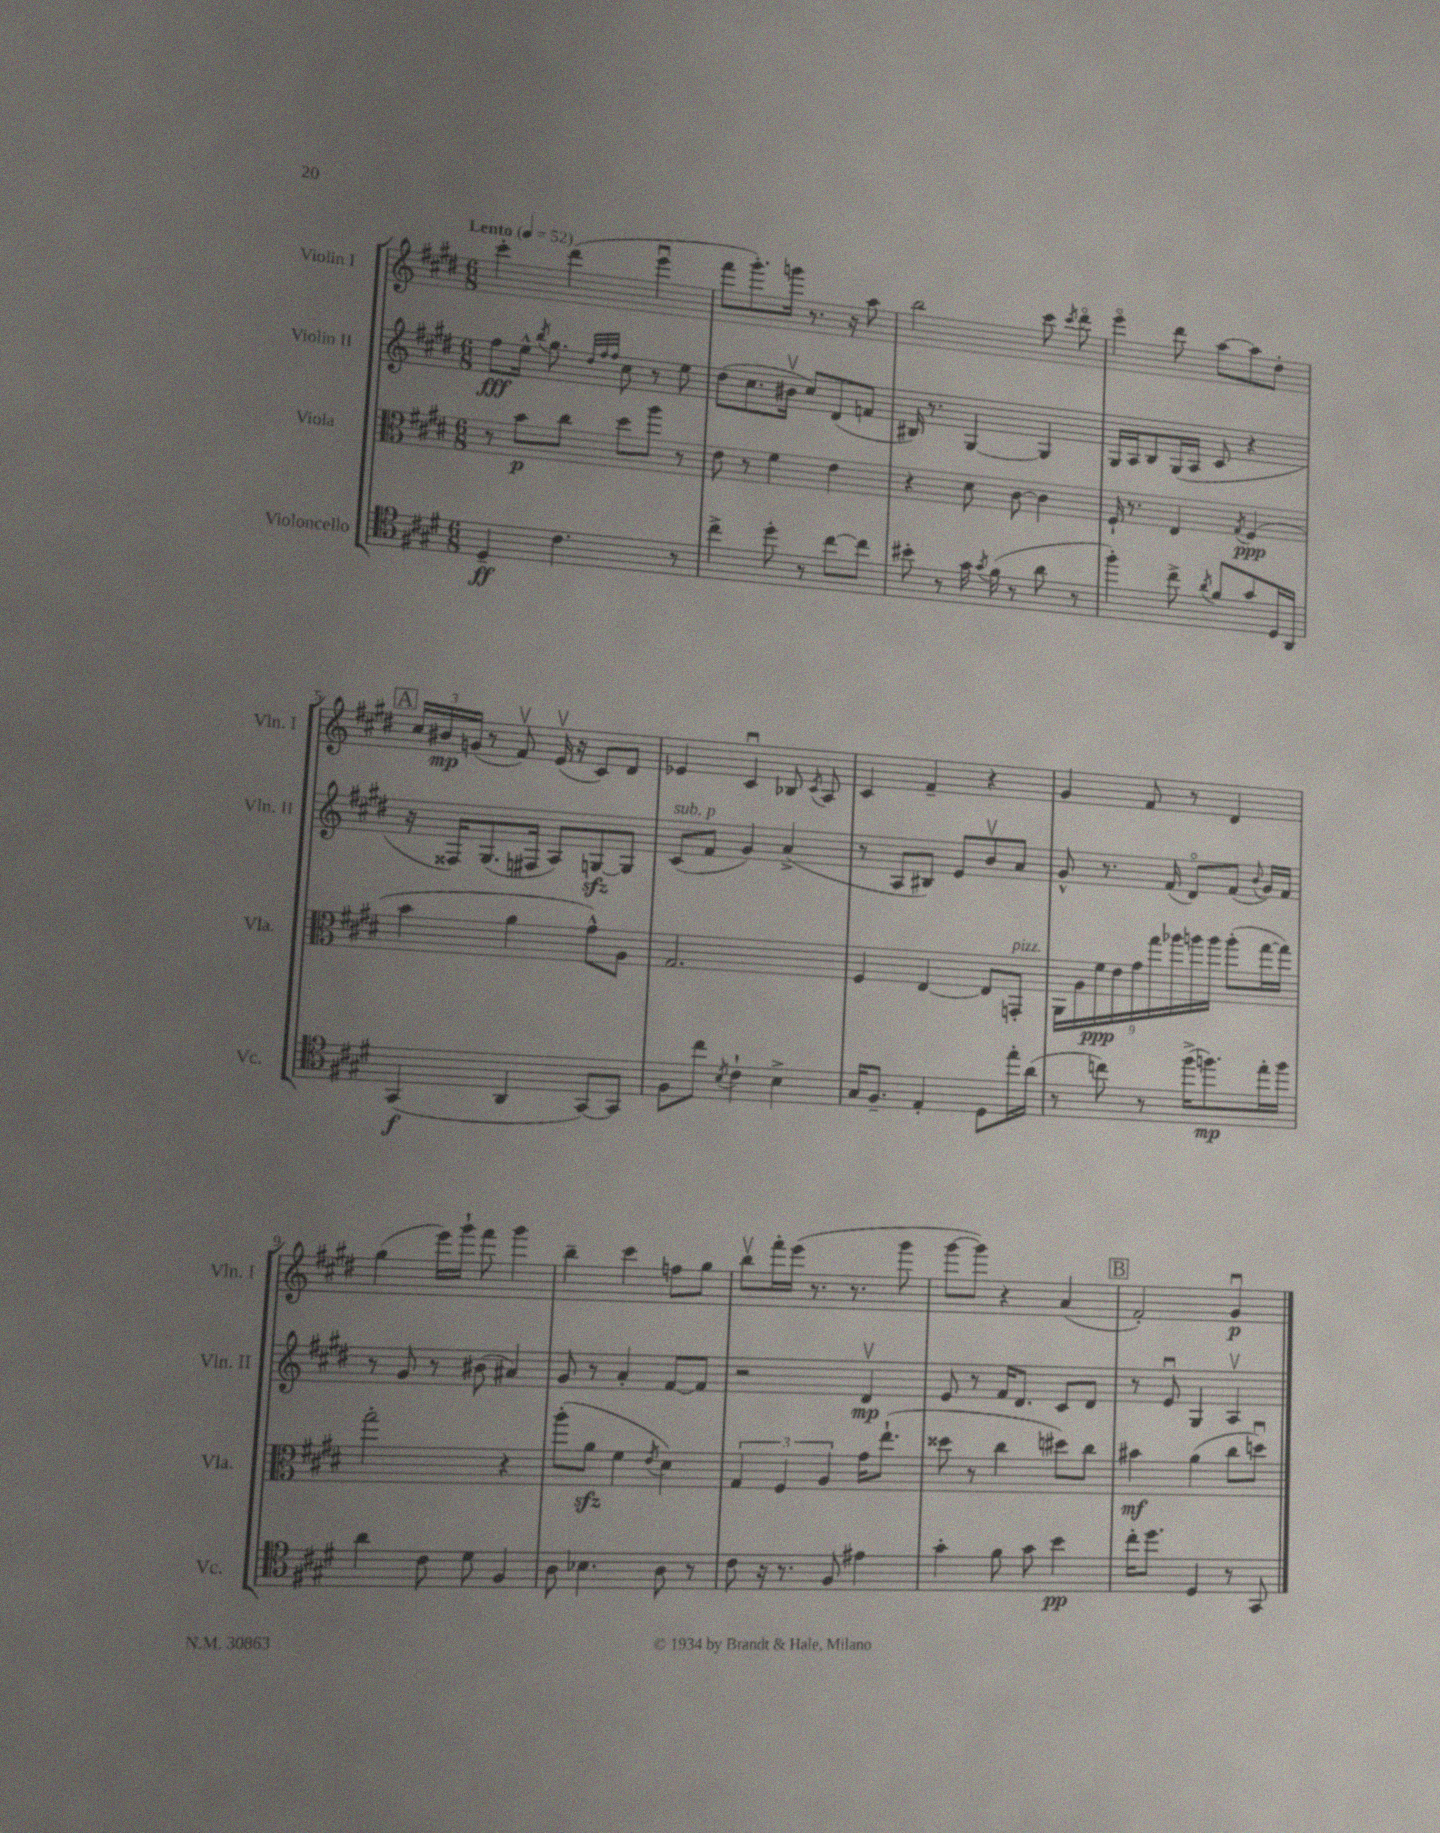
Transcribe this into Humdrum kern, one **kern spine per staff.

**kern	**dynam	**kern	**dynam	**kern	**dynam	**kern	**dynam
*part4	*part4	*part3	*part3	*part2	*part2	*part1	*part1
*staff4	*staff4	*staff3	*staff3	*staff2	*staff2	*staff1	*staff1
*I"Violoncello	*	*I"Viola	*	*I"Violin II	*	*I"Violin I	*
*I'Vc.	*	*I'Vla.	*	*I'Vln. II	*	*I'Vln. I	*
*clefC4	*	*clefC3	*	*clefG2	*	*clefG2	*
*k[f#c#g#d#]	*	*k[f#c#g#d#]	*	*k[f#c#g#d#]	*	*k[f#c#g#d#]	*
*M6/8	*	*M6/8	*	*M6/8	*	*M6/8	*
*MM52	*	*MM52	*	*MM52	*	*MM52	*
=1	=1	=1	=1	=1	=1	=1	=1
!	!	!	!	!	!	!LO:TX:a:B:t=Lento	!
4D#~/	ff	8r	.	8ff#\L	fff	4ccc#'\	.
.	.	8b\L	p	16ee^^\Jk	.	.	.
.	.	.	.	8qbb/	.	.	.
.	.	.	.	8.gg#\	.	.	.
4.c#\	.	8cc#\J	.	.	.	(4ddd#\	.
.	.	.	.	32qqdd#/LLL	.	.	.
.	.	.	.	32qqff#/	.	.	.
.	.	.	.	32qqff#/JJJ	.	.	.
.	.	8dd#\L	.	8cc#\	.	.	.
.	.	8aa\J	.	8r	.	4eeeu\	.
8r	.	8r	.	8ee\	.	.	.
=2	=2	=2	=2	=2	=2	=2	=2
4cc#^\	.	8e\	.	(8dd#\L	.	8fff#\L	.
.	.	8r	.	8.cc#\	.	8.ggg#'\)	.
8dd#'\	.	4f#\	.	.	.	.	.
.	.	.	.	16b#Xv\Jk	.	16gggn\Jk	.
8r	.	.	.	8cc#/L)	.	8.r	.
[8cc#\L	.	4e\	.	(8d#/	.	.	.
.	.	.	.	.	.	16r	.
8cc#\J]	.	.	.	8fn/J	.	8aa\	.
=3	=3	=3	=3	=3	=3	=3	=3
8b#X'\	.	4r	.	16B#X/)	.	2bb\	.
.	.	.	.	8.r	.	.	.
8r	.	.	.	.	.	.	.
16g#\	.	8d#\	.	[4G#/	.	.	.
8qg#/	.	.	.	.	.	.	.
(16f#\	.	.	.	.	.	.	.
8r	.	[8c#\	.	.	.	.	.
8a\	.	4c#\]	.	4G#/]	.	8ccc#\	.
.	.	.	.	.	.	8qccc#/	.
8r	.	.	.	.	.	8ddd#\	.
=4	=4	=4	=4	=4	=4	=4	=4
4ff#'\)	.	16F#`/	.	16G#/LL	.	4eee\	.
.	.	8.r	.	16A/J	.	.	.
.	.	.	.	8B/	.	.	.
8cc#^\	.	4E/	.	(16G#/L	.	8ddd#\	.
.	.	.	.	16A/JJ	.	.	.
8qa/	.	.	.	.	.	.	.
8f#/L	.	.	.	8c#/	.	[8aa\L	.
.	.	8qG#/	.	.	.	.	.
8g#/	.	(4F#/	ppp	4r	.	8aa\]	.
16D#/L	.	.	.	.	.	8dd#'\J	.
16AA/JJ	.	.	.	.	.	.	.
!!LO:LB:g=z
!!LO:REH:place=s1:t=A
=5	=5	=5	=5	=5	=5	=5	=5
(4GG#/	f	4b\	.	16r	.	24cc#/LL	.
.	.	.	.	.	.	24b#X/	mp
.	.	.	.	16F##X/KL)	.	.	.
.	.	.	.	.	.	(24gn/JJ	.
.	.	.	.	(8.G#/	.	8r	.
4AA/	.	4a\	.	.	.	8f#v/)	.
.	.	.	.	16F#X/Jk	.	.	.
.	.	.	.	8A/L)	.	(16ev/	.
.	.	.	.	.	.	16r	.
[8GG#/L)	.	8g#^^\L)	.	[8Gnzz/	.	8c#/L)	.
8GG#/J]	.	8A\J	.	8G/J]	.	8d#/J	.
=6	=6	=6	=6	=6	=6	=6	=6
!	!	!	!	!LO:TX:a:i:t=sub. p	!	!	!
8F#\L	.	2.G#/	.	(8c#/L	.	4e-X/	.
8cc#\J	.	.	.	8f#/J	.	.	.
8qB/	.	.	.	.	.	.	.
4c#`\	.	.	.	4g#/)	.	4c#u/	.
4B^\	.	.	.	(4a^/	.	8B-X/	.
.	.	.	.	.	.	8qc#/	.
.	.	.	.	.	.	8A/	.
=7	=7	=7	=7	=7	=7	=7	=7
16G#/KL	.	4F#/	.	8r	.	4c#/	.
8.F#~/J	.	.	.	.	.	.	.
.	.	.	.	8A/L	.	.	.
4E'/	.	[4E/	.	8B#X/J)	.	4f#~/	.
.	.	.	.	8e/L	.	.	.
8D#\L	.	8E/L]	.	8bv/	.	4r	.
!	!	!LO:TX:a:i:t=pizz.	!	!	!	!	!
16ee'\L	.	8GGn'/J	.	8a/J	.	.	.
(16a\JJ	.	.	.	.	.	.	.
=8	=8	=8	=8	=8	=8	=8	=8
8r	.	18AA\LL	.	8g#^^/	.	4g#/	.
.	.	18A\	.	.	.	.	.
.	.	18f#\	ppp	.	.	.	.
8ccn\)	.	.	.	8.r	.	.	.
.	.	18e\	.	.	.	.	.
.	.	18g#\	.	.	.	.	.
8r	.	.	.	.	.	8f#/	.
.	.	18gg#\	.	.	.	.	.
.	.	.	.	(16f#/	.	.	.
.	.	18aa-X\	.	.	.	.	.
(16ff#^\KL	.	.	.	8d#/L)	.	8r	.
.	.	18aan\	.	.	.	.	.
8.ffn\)	mp	.	.	.	.	.	.
.	.	18aa\JJ	.	.	.	.	.
.	.	(8aa'\L	.	(8f#/J	.	4d#/	.
.	.	.	.	8qqb/	.	.	.
16ee'\L	.	[16gg#\L	.	16g#/LL)	.	.	.
16ff\JJ	.	16gg#\JJ])	.	16f#/JJ	.	.	.
!!LO:LB:g=z
=9	=9	=9	=9	=9	=9	=9	=9
4a\	.	2gg#'\	.	8r	.	(4gg#\	.
.	.	.	.	8g#/	.	.	.
8c#\	.	.	.	8r	.	16eee\LL)	.
.	.	.	.	.	.	16ggg#`\JJ	.
8d#\	.	.	.	(8b#X\	.	8fff#\	.
4F#/	.	4r	.	4a#X/)	.	4ggg#\	.
=10	=10	=10	=10	=10	=10	=10	=10
8A\	.	(8aa'\L	.	8g#/	.	4bb~\	.
4.B-X\	.	8azz\J	.	8r	.	.	.
.	.	4f#\	.	4a'/	.	4ccc#\	.
.	.	8qe/	.	.	.	.	.
8A\	.	4d#\)	.	[8f#/L	.	8ffn\L	.
8r	.	.	.	8f#/J]	.	8gg#\J	.
=11	=11	=11	=11	=11	=11	=11	=11
8c#\	.	6G#/	.	2r	.	8bbv\L	.
16r	.	.	.	.	.	16fff#'\L	.
.	.	6F#/	.	.	.	.	.
8.r	.	.	.	.	.	(16eee\JJ	.
.	.	.	.	.	.	8.r	.
.	.	6A/	.	.	.	.	.
8F#/	.	.	.	.	.	.	.
.	.	.	.	.	.	8.r	.
4e#X\	.	16g#\KL	.	4d#v/	mp	.	.
.	.	(8.ee`\J	.	.	.	.	.
.	.	.	.	.	.	8ggg#\	.
=12	=12	=12	=12	=12	=12	=12	=12
4g#'\	.	8dd##X\	.	8e/	.	[8ggg#\L	.
.	.	8r	.	8r	.	8ggg#\J])	.
8f#\	.	4cc#\	.	16f#/KL	.	4r	.
.	.	.	.	8.d#/J	.	.	.
8g#\	.	.	.	.	.	.	.
4b\	pp	8dd#X\L)	.	8c#/L	.	(4a/	.
.	.	8cc#\J	.	8d#/J	.	.	.
!!LO:REH:place=s1:t=B
=13	=13	=13	=13	=13	=13	=13	=13
16cc#'\KL	.	4b#X\	mf	8r	.	2f#'/)	.
8.dd#\J	.	.	.	.	.	.	.
.	.	.	.	8eu/	.	.	.
4D#/	.	(4a\	.	4G#/	.	.	.
8r	.	8cc#\L	.	4Av/	.	4g#u/	p
8GG#/	.	8ddnu\J)	.	.	.	.	.
==	==	==	==	==	==	==	==
*-	*-	*-	*-	*-	*-	*-	*-
